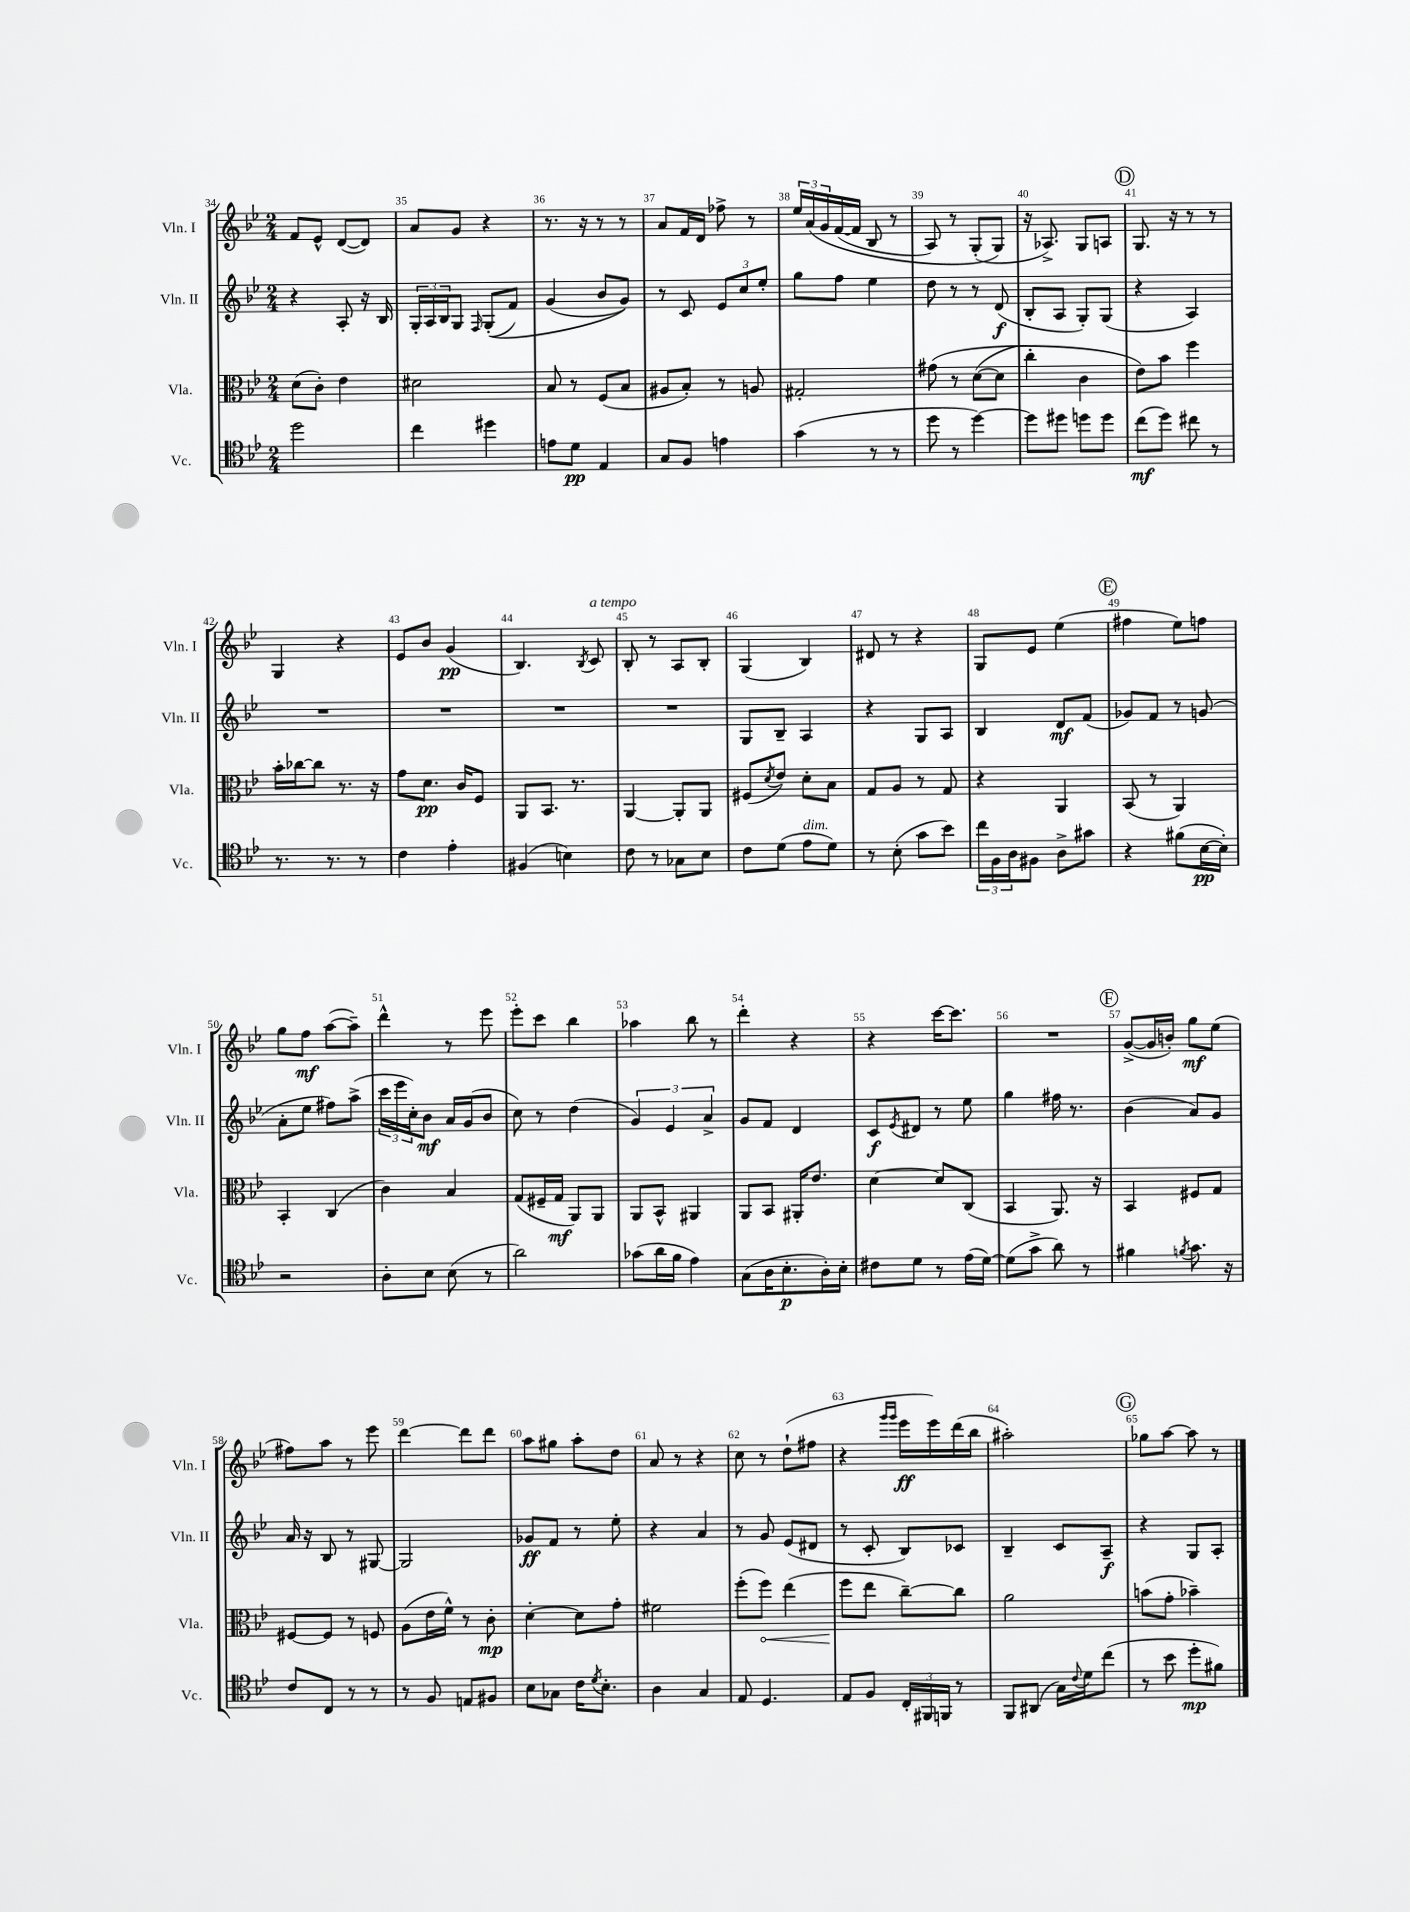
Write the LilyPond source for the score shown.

<<
\new StaffGroup <<
\new Staff = "s0" \with { instrumentName = "Vln. I" shortInstrumentName = "Vln. I" } {
    \clef treble \key bes \major \numericTimeSignature \time 2/4
    f'8 ees'8-^ d'8~( d'8) |
    a'8 g'8 r4 |
    r8. r16 r8 r8 |
    a'8 f'16 d'16 fes''8-> r8 |
    \tuplet 3/2 { ees''16 a'16\( g'16 } f'16~( f'16 bes8 r8 |
    a8) r8 g8-.( g8\) |
    r16 aes8.->) g8 a8 |
    \mark \markup { \circle "D" } g8. r16 r8 r8 |
    g4 r4 |
    ees'8 bes'8 g'4\pp( |
    bes4.) \acciaccatura { bes8 } c'8^\markup { \italic "a tempo" } |
    bes8-. r8 a8 bes8-. |
    g4( bes4) |
    dis'8 r8 r4 |
    g8 ees'8 ees''4( |
    \mark \markup { \circle "E" } fis''4 ees''8) f''8 |
    g''8 f''8\mf a''8~( a''8--) |
    d'''4-^ r8 ees'''8 |
    ees'''8-. c'''8 bes''4 |
    aes''4 bes''8 r8 |
    d'''4-. r4 |
    r4 c'''16~ c'''8. |
    R2 |
    \mark \markup { \circle "F" } g'8~->( g'16 b'16-.) g''8\mf ees''8( |
    fis''8) a''8 r8 ees'''8 |
    d'''4~ d'''8 d'''8 |
    a''8 gis''8 a''8-. d''8 |
    a'8 r8 r4 |
    c''8 r8 d''8-!( fis''8 |
    r4 \grace { g'''16 g'''16 } ees'''16\ff ees'''16) d'''16( bes''16 |
    ais''2-.) |
    \mark \markup { \circle "G" } ges''8 a''8~ a''8 r8 \bar "|." |
}
\new Staff = "s1" \with { instrumentName = "Vln. II" shortInstrumentName = "Vln. II" } {
    \clef treble \key bes \major \numericTimeSignature \time 2/4
    r4 a8-. r16 bes16 |
    \tuplet 3/2 { g16-. a16 bes16 } g8 \grace { f16 } g8-.(\( f'8) |
    g'4( bes'8 g'8)\) |
    r8 c'8 \tuplet 3/2 { ees'8 c''8 ees''8-. } |
    g''8 f''8 ees''4 |
    d''8 r8 r8 d'8\f( |
    bes8-. a8 g8-.) g8( |
    \mark \markup { \circle "D" } r4 a4) |
    R2 |
    R2 |
    R2 |
    R2 |
    g8 bes8-- a4 |
    r4 g8 a8 |
    bes4 d'8\mf f'8( |
    \mark \markup { \circle "E" } ges'8) f'8 r8 g'8( |
    a'8-. ees''8 fis''8) a''8->( |
    \tuplet 3/2 { c'''16 ees'''16 c''16-.) } bes'8\mf a'16 g'16( bes'8 |
    c''8) r8 d''4( |
    \tuplet 3/2 { g'4) ees'4 a'4-> } |
    g'8 f'8 d'4 |
    c'8\f \acciaccatura { ees'8 } dis'8 r8 ees''8 |
    g''4 fis''16 r8. |
    \mark \markup { \circle "F" } bes'4( a'8) g'8 |
    a'16 r16 bes8 r8 gis8~ |
    gis2 |
    ges'8\ff f'8 r8 ees''8-. |
    r4 a'4 |
    r8 g'8 ees'8( dis'8 |
    r8 c'8-. bes8) ces'8 |
    bes4-- c'8 a8--\f |
    \mark \markup { \circle "G" } r4 g8 a8-. \bar "|." |
}
\new Staff = "s2" \with { instrumentName = "Vla." shortInstrumentName = "Vla." } {
    \clef alto \key bes \major \numericTimeSignature \time 2/4
    d'8( c'8-.) ees'4 |
    dis'2 |
    bes8 r8 f8( bes8 |
    ais8 bes8-.) r8 a8 |
    gis2-. |
    gis'8\( r8 d'8~( d'8 |
    c''4-.) c'4 |
    \mark \markup { \circle "D" } ees'8\) bes'8 f''4 |
    bes'16-. ces''16~ ces''8 r8. r16 |
    g'8 d'8.\pp c'16 f8 |
    a,8 bes,8. r8. |
    a,4~ a,8-. a,8 |
    fis8( \acciaccatura { d'8 } ees'8) d'8-. bes8 |
    g8 a8 r8 g8 |
    r4 a,4 |
    \mark \markup { \circle "E" } bes,8( r8 a,4) |
    bes,4-. c4( |
    c'4) bes4 |
    g8( fis16-- g16\mf a,8) a,8 |
    a,8 bes,8-^ ais,4 |
    a,8 bes,8 ais,16-. ees'8. |
    d'4~ d'8 c8( |
    bes,4 a,8.) r16 |
    \mark \markup { \circle "F" } bes,4 fis8 g8 |
    fis8~ fis8 r8 f8 |
    a8( ees'16 f'16-^) r8 c'8-.\mp |
    d'4~-. d'8 g'8-. |
    fis'2 |
    f''8-.( \once \override Hairpin.circled-tip = ##t f''8\<) ees''4( |
    f''8\! ees''8 c''8~--) c''8 |
    a'2 |
    \mark \markup { \circle "G" } b'8( g'8-. bes'4--) \bar "|." |
}
\new Staff = "s3" \with { instrumentName = "Vc." shortInstrumentName = "Vc." } {
    \clef tenor \key bes \major \numericTimeSignature \time 2/4
    d''2 |
    c''4 dis''4 |
    e'8 d'8\pp ees4 |
    g8 f8 e'4 |
    g'4( r8 r8 |
    d''8 r8 d''4~) |
    d''8 dis''8 d''8 d''8 |
    \mark \markup { \circle "D" } c''8\mf( d''8) cis''8 r8 |
    r8. r8. r8 |
    c'4 ees'4-. |
    fis4( b4) |
    c'8 r8 ges8 bes8 |
    c'8 d'8( ees'8^\markup { \italic "dim." } d'8) |
    r8 bes8-.( g'8 bes'8) |
    \tuplet 3/2 { c''16 f16 a16 } fis8 a8-> gis'8 |
    \mark \markup { \circle "E" } r4 fis'8( bes16~\pp bes16-.) |
    r2 |
    a8-. bes8 bes8( r8 |
    a'2) |
    ges'8( a'16 f'16 ees'4) |
    g8( a16 bes8.-.\p a16-.) bes16-. |
    cis'8 d'8 r8 ees'16( d'16~) |
    d'8( g'8-> a'8) r8 |
    \mark \markup { \circle "F" } fis'4 \acciaccatura { f'8 } g'8. r16 |
    c'8 c8 r8 r8 |
    r8 f8 e8 fis8 |
    bes8 ges8 c'16 \acciaccatura { d'8 } bes8.-. |
    a4 g4 |
    ees8 d4. |
    ees8 f8 \tuplet 3/2 { c16-. fis,16 f,16 } r8 |
    f,8 ais,8( g16) \appoggiatura { c'8 } d'16 c''8( |
    \mark \markup { \circle "G" } r8 bes'8 d''8-.\mp fis'8) \bar "|." |
}
>>
>>
\layout { \context { \Score currentBarNumber = #34 \override BarNumber.break-visibility = ##(#f #t #t) barNumberVisibility = #all-bar-numbers-visible } }
